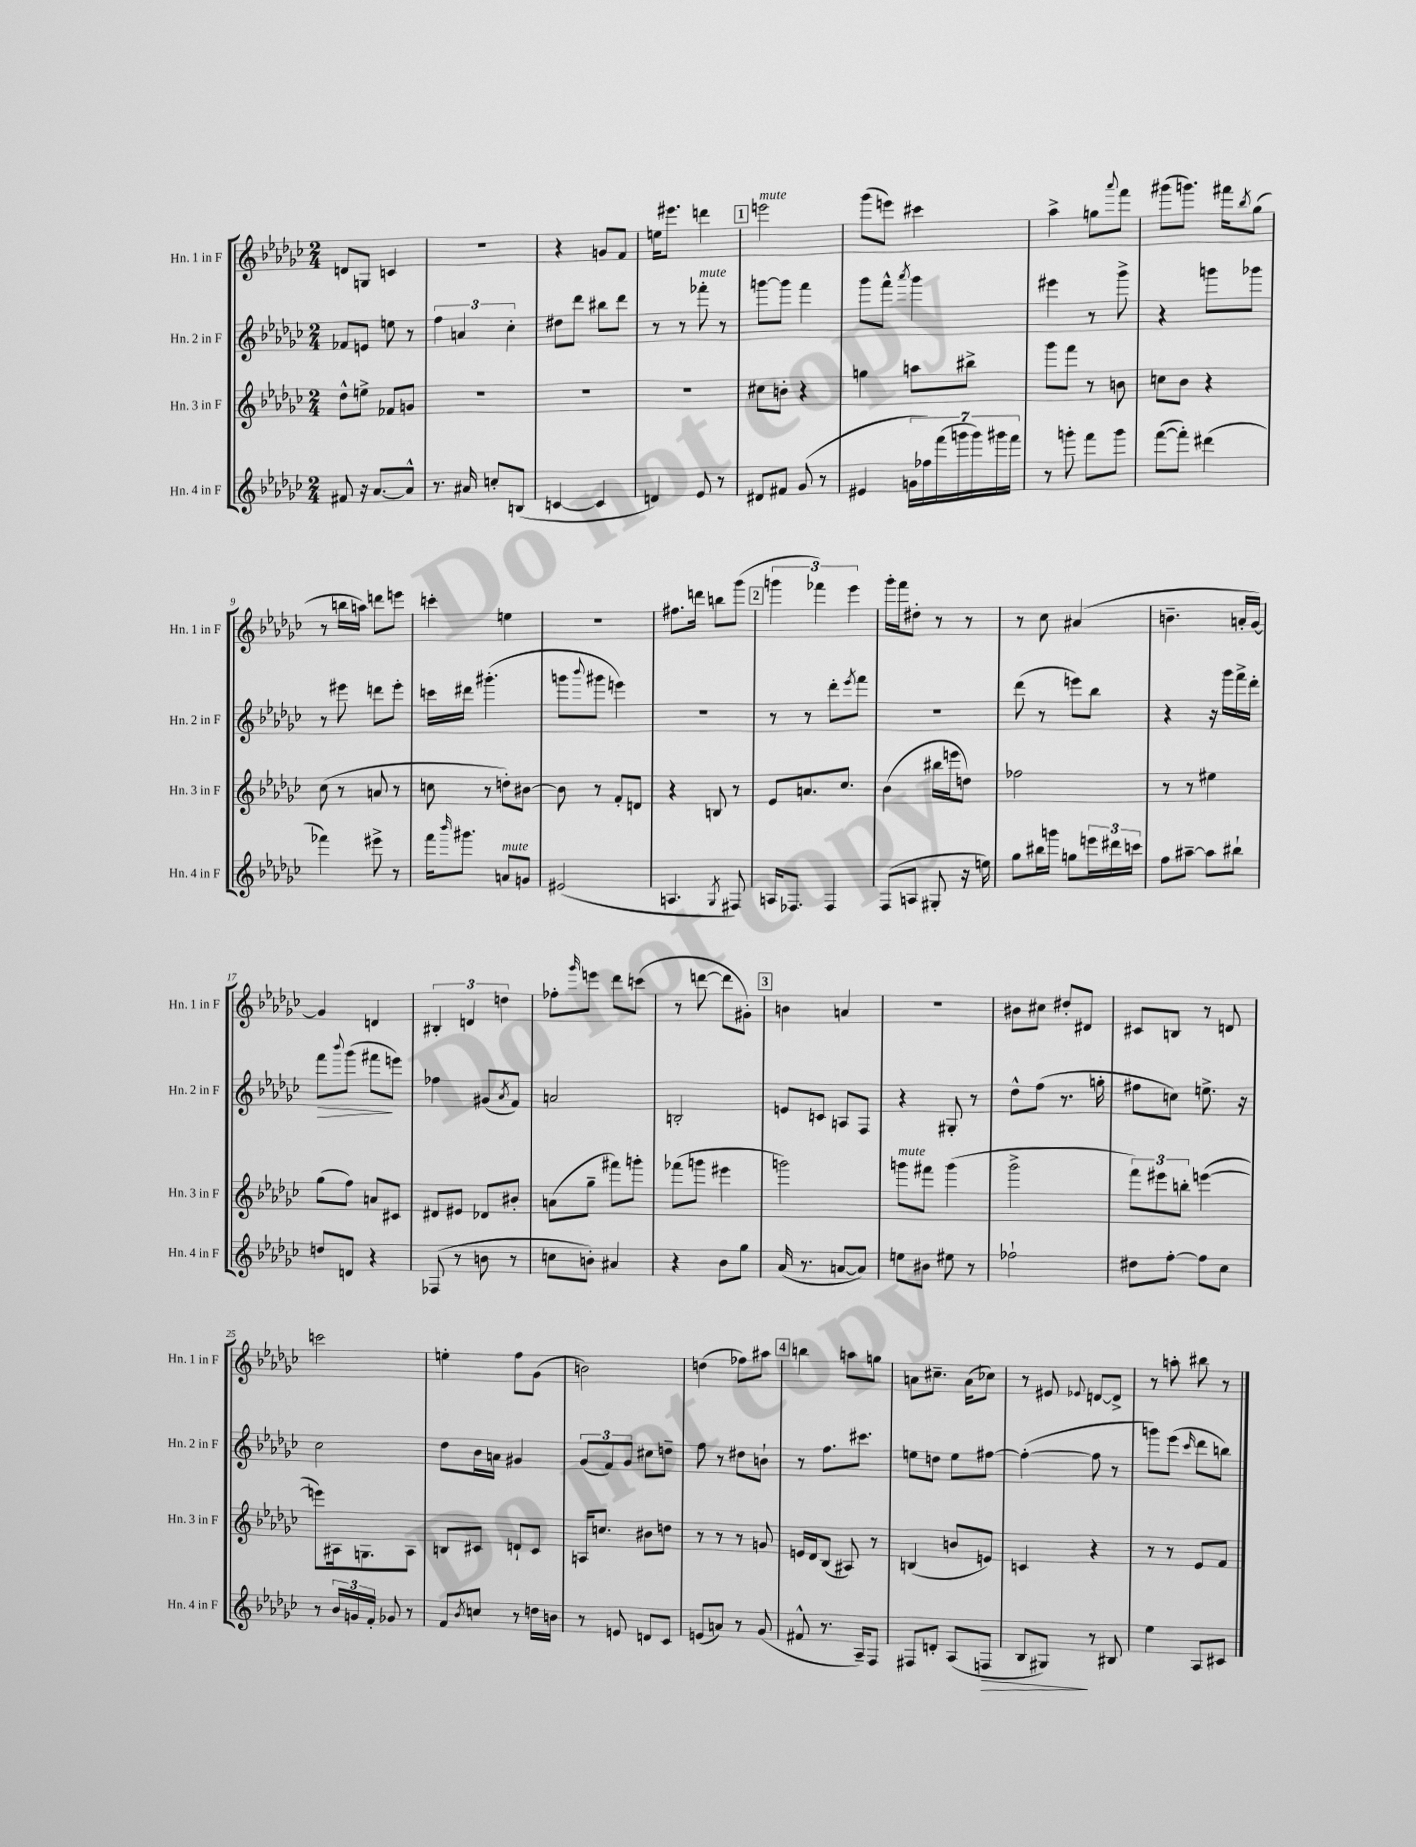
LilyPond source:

<<
\new StaffGroup <<
\new Staff = "s0" \with { instrumentName = "Hn. 1 in F" shortInstrumentName = "Hn. 1 in F" } {
    \clef treble \key ges \major \numericTimeSignature \time 2/4
    d'8 g8 c'4 |
    R2 |
    r4 g'8 f'8 |
    e''16 eis'''8. d'''4 |
    \mark \markup { \box "1" } e'''2^\markup { \italic "mute" } |
    ges'''8( e'''8) cis'''4 |
    aes''4-> g''8 \appoggiatura { aes'''8 } f'''8 |
    gis'''8( g'''8.) fis'''16 \acciaccatura { bes''8 } ges''8( |
    r8 b''16 a''16) d'''8 e'''8 |
    c'''4-. e''4 |
    R2 |
    fis''8. d'''16 b''8 ges'''8( |
    \mark \markup { \box "2" } \tuplet 3/2 { g'''4 fes'''4) ees'''4 } |
    ges'''16-. f'''16 dis''8-. r8 r8 |
    r8 ces''8 ais'4( |
    b'4.-- a'16-. ges'16~) |
    ges'4 d'4 |
    \tuplet 3/2 { bis4-. d'4 d''4 } |
    fes''8-. \grace { ges'''16 } e'''8 des'''8 c'''8( |
    r8 d'''8~ d'''8 gis'8-.) |
    \mark \markup { \box "3" } b'4 a'4 |
    R2 |
    bis'8 cis''8 dis''8-. dis'8 |
    cis'8 b8 r8 d'8 |
    c'''2 |
    e''4-. f''8 ges'8( |
    b'2) |
    d''4( fes''8) ais''8 |
    \mark \markup { \box "4" } b''4 a''8 g''8 |
    a'8 cis''8.-- a'16( ces''8) |
    r8 eis'8 \appoggiatura { ees'8 } d'8~ d'8-> |
    r8 a''8-. bis''8 r8 \bar "|." |
}
\new Staff = "s1" \with { instrumentName = "Hn. 2 in F" shortInstrumentName = "Hn. 2 in F" } {
    \clef treble \key ges \major \numericTimeSignature \time 2/4
    fes'8 e'8 e''8 r8 |
    \tuplet 3/2 { f''4 a'4 ces''4-. } |
    dis''8 des'''8 bis''8 des'''8 |
    r8 r8 fes'''8-.^\markup { \italic "mute" } r8 |
    \mark \markup { \box "1" } g'''8~ g'''8 f'''4 |
    ges'''8 f'''8-^ \acciaccatura { aes'''8 } ges'''4 |
    eis'''4 r8 ges'''8-> |
    r4 g'''8 ges'''8 |
    r8 eis'''8 d'''8 eis'''8-. |
    c'''16 dis'''16 gis'''4.-.( |
    g'''8 \appoggiatura { bes'''8 } gis'''8 e'''4) |
    R2 |
    \mark \markup { \box "2" } r8 r8 des'''8-. \acciaccatura { ees'''8 } f'''8 |
    R2 |
    des'''8( r8 e'''8) bes''8 |
    r4 r16 ges'''16 f'''16-> des'''16-. |
    f'''8\> \appoggiatura { bes'''8 } ges'''8( fis'''8\! e'''8) |
    fes''4 gis'8( \acciaccatura { aes'8 } f'8) |
    a'2 |
    b2-. |
    \mark \markup { \box "3" } e'8 c'8 a8 f8 |
    r4 gis8-. r8 |
    des''8-^ f''8( r8. g''16-. |
    fis''8 c''8) e''8.-> r16 |
    ces''2 |
    des''8 bes'16 a'16 gis'4 |
    \tuplet 3/2 { ges'8( f'8) ges'8 } cis''8 d''8-- |
    f''8 r8 dis''8 b'8-! |
    \mark \markup { \box "4" } r8 f''8. cis'''8. |
    e''8 d''8 e''8 fis''8~ |
    fis''4~-.( fis''8 r8 |
    g'''8) ees'''8( \grace { ces'''16 } des'''8 b''8) \bar "|." |
}
\new Staff = "s2" \with { instrumentName = "Hn. 3 in F" shortInstrumentName = "Hn. 3 in F" } {
    \clef treble \key ges \major \numericTimeSignature \time 2/4
    des''8-^ e''8-> fes'8 g'8 |
    R2 |
    R2 |
    R2 |
    \mark \markup { \box "1" } cis''8 b'8-. r4 |
    g''4 a''8 bis''8-> |
    ges'''8 f'''8 r8 b'8 |
    c''8 bes'8 r4 |
    ces''8( r8 a'8 r8 |
    c''8 r8 d''8-.) bis'8~ |
    bis'8 r8 f'8-. d'8 |
    r4 b8 r8 |
    \mark \markup { \box "2" } ees'8 a'8. ces''8. |
    bes'4( bis''16 e'''16 d''8) |
    fes''2 |
    r8 r8 eis''4 |
    ges''8( f''8) a'8 cis'8 |
    dis'8 eis'8 des'8 bis'8-. |
    a'8( ges''8-- fis'''8) g'''8-. |
    fes'''8( g'''8 eis'''4 |
    \mark \markup { \box "3" } g'''2) |
    g'''8^\markup { \italic "mute" } fis'''8 g'''4( |
    ges'''2-> |
    \tuplet 3/2 { f'''8) eis'''8 b''8-. } e'''4~( |
    e'''8) ais16 g8. ais8 |
    b8 cis'8 d'8-! cis'8 |
    a16 c''8. bis'8 d''8 |
    r8 r8 r8 g'8 |
    \mark \markup { \box "4" } e'16 des'16 bes8( ais8) r8 |
    b4( b'8 e'8) |
    c'4 r4 |
    r8 r8 ees'8 f'8 \bar "|." |
}
\new Staff = "s3" \with { instrumentName = "Hn. 4 in F" shortInstrumentName = "Hn. 4 in F" } {
    \clef treble \key ges \major \numericTimeSignature \time 2/4
    fis'8 r16 aes'8.~ aes'8-^ |
    r8. ais'16 c''8-. b8( |
    c'4~ c'4 |
    d'4) ees'8 r8 |
    \mark \markup { \box "1" } dis'8 fis'8 ges'8( r8 |
    eis'4 \tuplet 7/4 { g'16 fes''16) f'''16( g'''16 g'''16) gis'''16 f'''16 } |
    r8 g'''8-. f'''8 g'''8 |
    f'''8~( f'''8-.) dis'''4( |
    fes'''4) eis'''8-> r8 |
    f'''16 \grace { bes'''16 } gis'''8. a'8^\markup { \italic "mute" } g'8 |
    eis'2( |
    a4. \acciaccatura { ges8 } fis8) |
    \mark \markup { \box "2" } a16 fes8. fes4 |
    f8( a8 gis8-. r16 e''16) |
    ges''8 bis''16 g'''16 g''8 \tuplet 3/2 { e'''16 dis'''16 c'''16 } |
    f''8 ais''8~-- ais''8 bis''8-! |
    d''8 d'8 r4 |
    fes8( r8 b'8 r8 |
    c''8 b'8-.) ais'4 |
    r4 bes'8 ges''8 |
    \mark \markup { \box "3" } aes'16( r8. a'8~ a'8) |
    e''8 bis'8 eis''8 r8 |
    fes''2-! |
    dis''8 f''8~-. f''8 ces''8 |
    r8 \tuplet 3/2 { bes'16 g'16 f'16-. } ges'8 r8 |
    f'8 \acciaccatura { bes'8 } c''8 r8 d''16 b'16 |
    r8 e'8 d'8 ces'8 |
    e'8( a'8) r8 ges'8( |
    \mark \markup { \box "4" } fis'8-^ r8. aes16--) f8 |
    fis8 d'8-. aes8( f8\> |
    bes8 gis8\!) r8 bis8 |
    ees''4 aes8 cis'8 \bar "|." |
}
>>
>>
